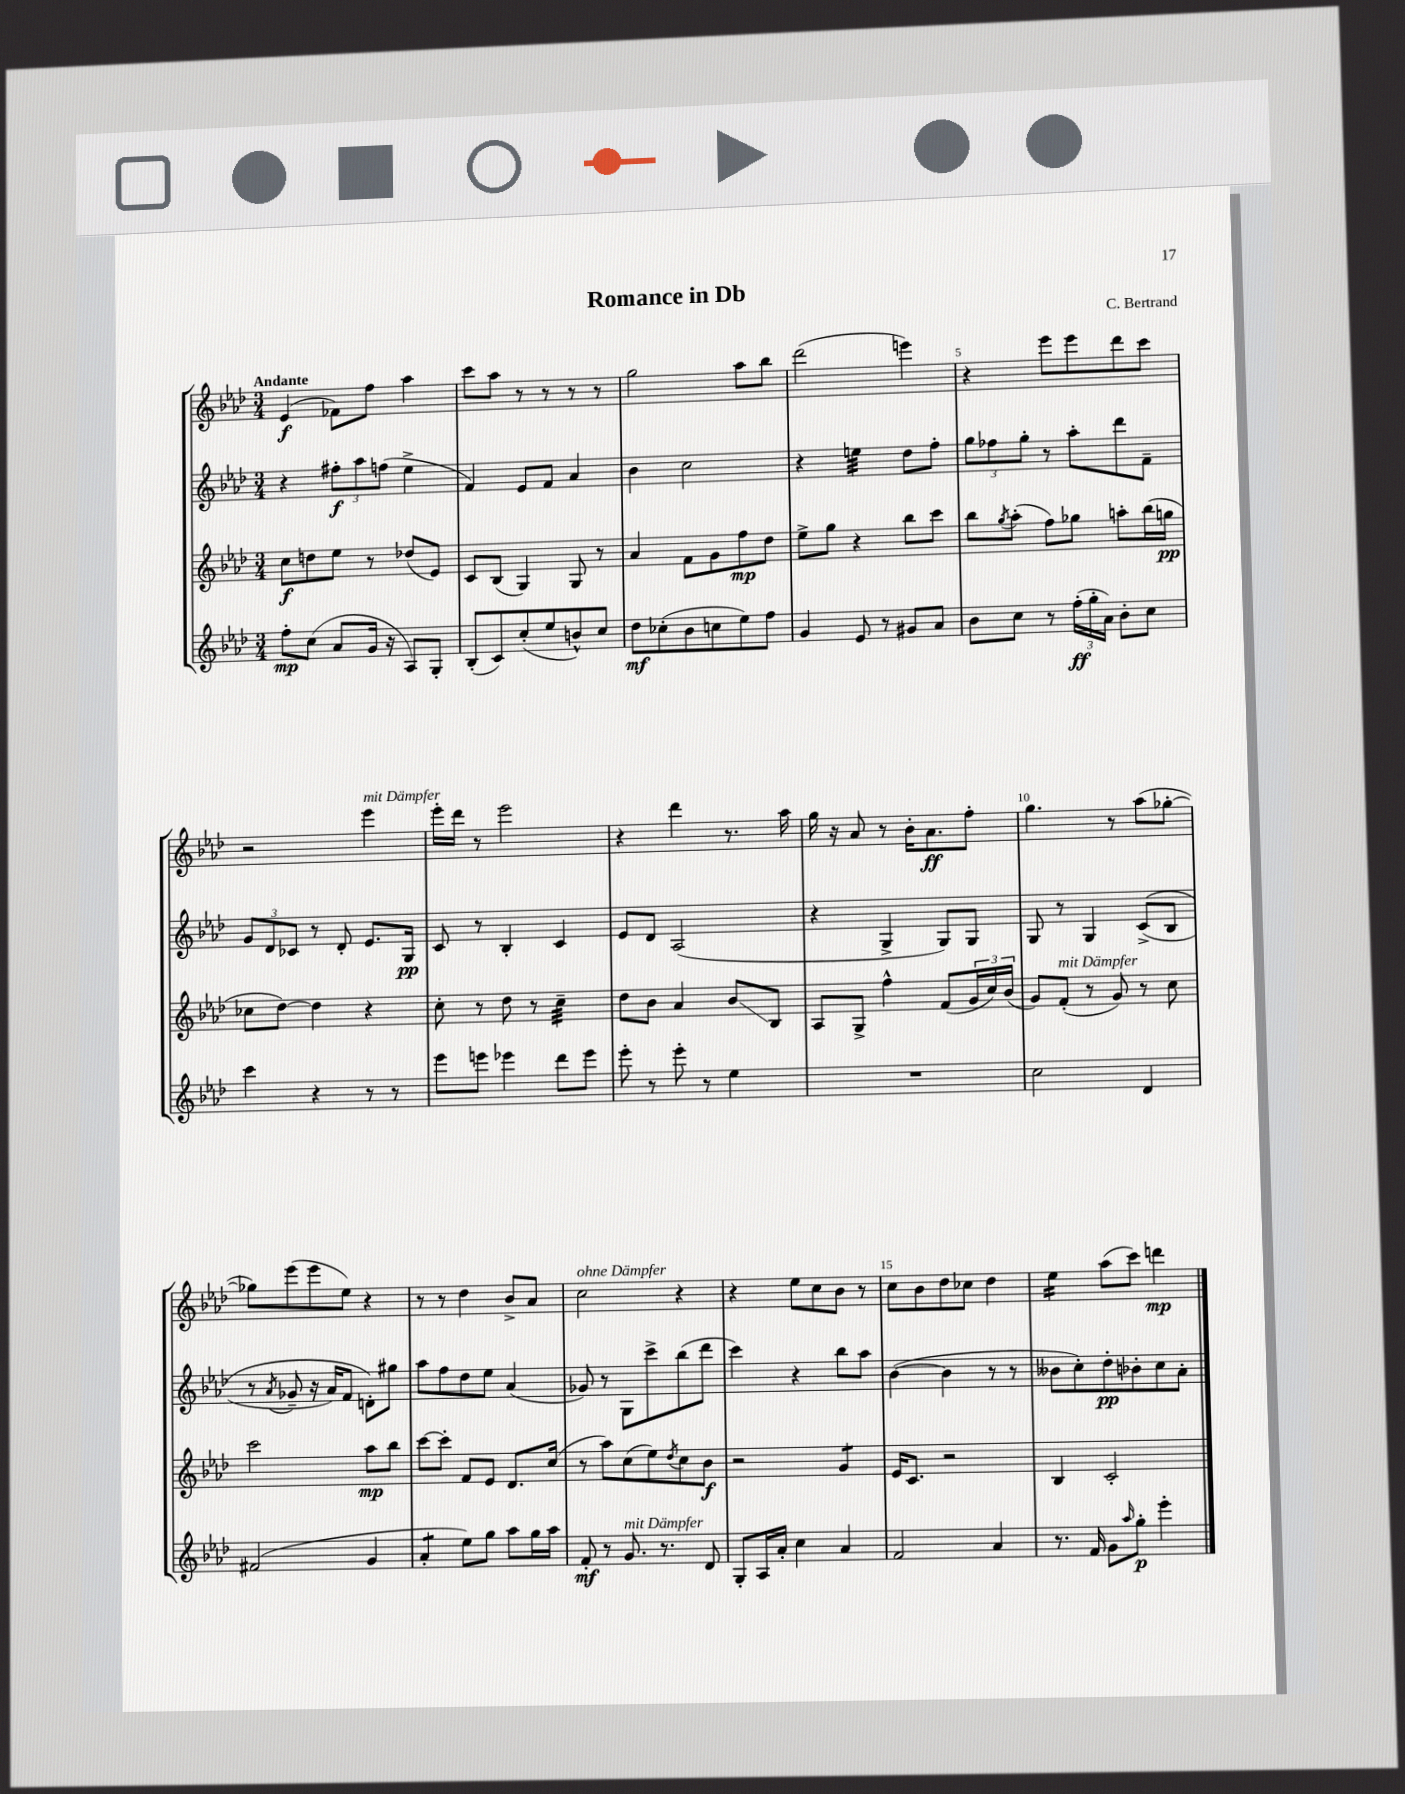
\header { title = "Romance in Db" composer = "C. Bertrand" }
<<
\new StaffGroup <<
\new Staff = "s0" {
    \clef treble \key aes \major \numericTimeSignature \time 3/4 \tempo "Andante"
    ees'4\f( fes'8) f''8 aes''4 |
    c'''8 aes''8 r8 r8 r8 r8 |
    g''2 aes''8 bes''8 |
    des'''2( e'''4) |
    r4 ees'''8 ees'''8 des'''8 c'''8 |
    r2 ees'''4^\markup { \italic "mit Dämpfer" } |
    ees'''16-. des'''16 r8 ees'''2 |
    r4 des'''4 r8. aes''16 |
    g''16 r16 aes'8 r8 bes'16-. aes'8.\ff f''8-. |
    g''4. r8 aes''8( ges''8~-. |
    ges''8) ees'''8( ees'''8 ees''8) r4 |
    r8 r8 des''4 bes'8-> aes'8 |
    c''2^\markup { \italic "ohne Dämpfer" } r4 |
    r4 ees''8 c''8 bes'8 r8 |
    c''8 bes'8 des''8 ces''8 des''4 |
    ees''4:16 aes''8( c'''8) d'''4\mp \bar "|." |
}
\new Staff = "s1" {
    \clef treble \key aes \major \numericTimeSignature \time 3/4
    r4 \tuplet 3/2 { fis''8-.\f aes''8 f''8( } ees''4-> |
    f'4) ees'8 f'8 aes'4 |
    bes'4 c''2 |
    r4 e''4:32 des''8 f''8-. |
    \tuplet 3/2 { g''8 fes''8 g''8-. } r8 aes''8-. des'''8 f'8-- |
    \tuplet 3/2 { g'8 des'8 ces'8 } r8 des'8-. ees'8. g16\pp |
    c'8 r8 bes4-. c'4 |
    ees'8 des'8 aes2( |
    r4 g4-> g8) g8 |
    g8 r8 g4 c'8->(\( bes8 |
    r8 \acciaccatura { aes'8 } ges'8-- r16 aes'16) f'8 d'8-.\) gis''8 |
    aes''8 f''8 des''8 ees''8 aes'4( |
    ges'8) r8 g8 c'''8-> bes''8( des'''8 |
    c'''4) r4 bes''8 aes''8 |
    bes'4~( bes'4 r8 r8 |
    beses'8 c''8-.) des''8-.\pp bes'8-. c''8 aes'8-. \bar "|." |
}
\new Staff = "s2" {
    \clef treble \key aes \major \numericTimeSignature \time 3/4
    c''8\f d''8 ees''8 r8 des''8( ees'8) |
    c'8 bes8( g4) g8 r8 |
    aes'4 f'8 g'8 f''8\mp des''8 |
    ees''8-> g''8 r4 bes''8 c'''8 |
    bes''8 \acciaccatura { g''8 } aes''8-.( f''8) ges''8 a''8-. bes''16( g''16\pp |
    ces''8 des''8~) des''4 r4 |
    c''8-. r8 des''8 r8 c''4:32-- |
    des''8 bes'8 aes'4 bes'8\glissando bes8 |
    aes8 g8-> f''4-^ f'8( \tuplet 3/2 { g'16 c''16) bes'16( } |
    g'8) f'8-.^\markup { \italic "mit Dämpfer" }( r8 g'8) r8 c''8 |
    c'''2 aes''8\mp bes''8 |
    c'''8~ c'''8-. f'8 ees'8 des'8. c''16( |
    r8 aes''8) c''8( ees''8) \acciaccatura { des''8 } c''8 bes'8\f |
    r2 g'4:8 |
    ees'16 c'8. r2 |
    bes4 c'2-. \bar "|." |
}
\new Staff = "s3" {
    \clef treble \key aes \major \numericTimeSignature \time 3/4
    f''8-.\mp c''8( aes'8 g'16 r16 aes8) g8-. |
    bes8-.( c'8) c''8-.( ees''8 b'8-^) c''8 |
    des''8\mf ces''8-.( bes'8 c''8 ees''8) f''8 |
    g'4 ees'8 r8 gis'8 aes'8 |
    bes'8 c''8 r8 \tuplet 3/2 { f''16-.\ff( g''16-. aes'16) } bes'8-. c''8 |
    c'''4 r4 r8 r8 |
    ees'''8 e'''8 ees'''4 des'''8 ees'''8 |
    ees'''8-. r8 ees'''8-. r8 ees''4 |
    R2. |
    c''2 des'4 |
    fis'2( g'4 |
    aes'4:8-. ees''8) g''8 aes''8 g''16 aes''16 |
    f'8-.\mf r8 g'8.^\markup { \italic "mit Dämpfer" } r8. des'8 |
    g8-. aes16 aes'16-. c''4 aes'4 |
    f'2 aes'4 |
    r8. f'16 g'8 \grace { aes''16 } g''8-.\p ees'''4-. \bar "|." |
}
>>
>>
\layout { \context { \Score \override BarNumber.break-visibility = ##(#f #t #t) barNumberVisibility = #(every-nth-bar-number-visible 5) } }
